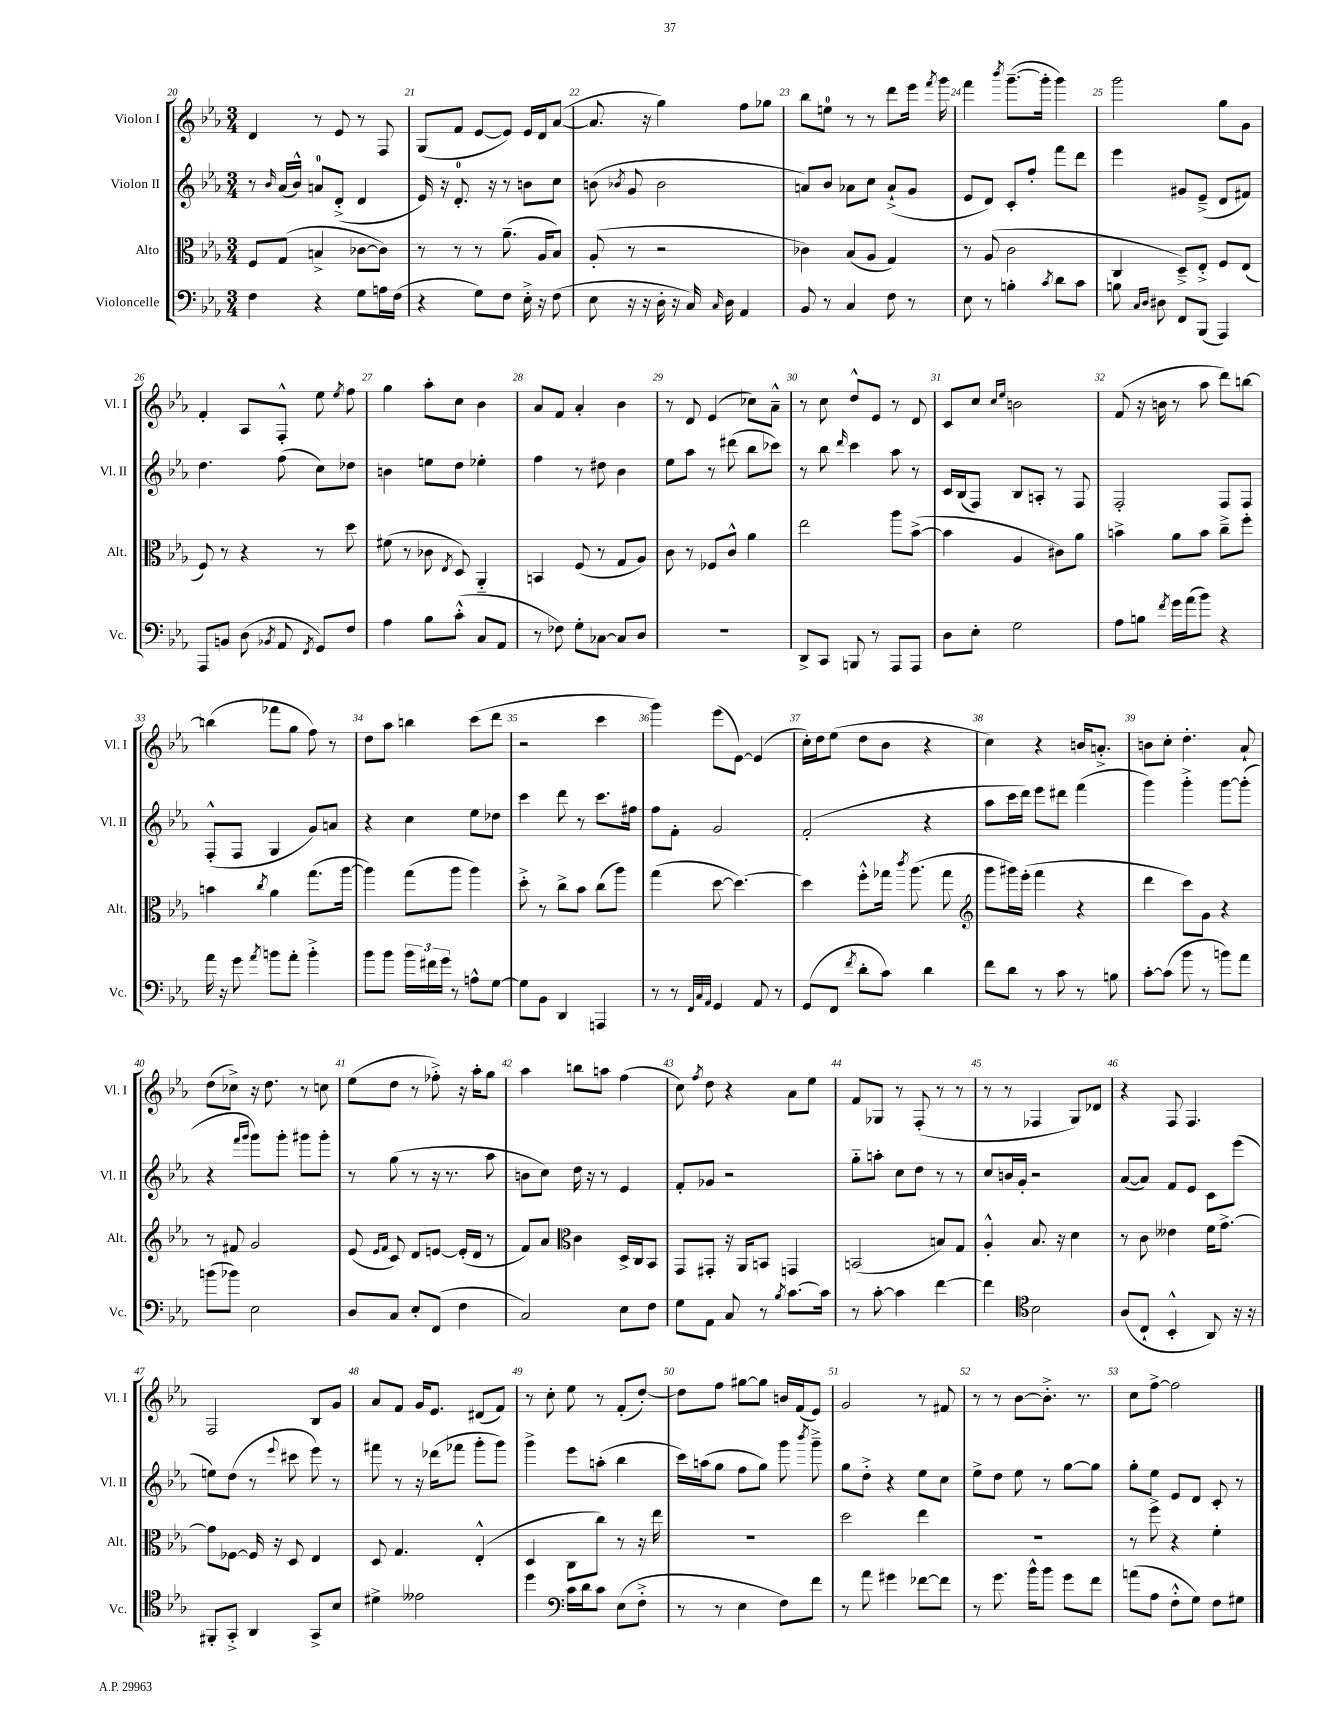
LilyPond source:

<<
\new StaffGroup <<
\new Staff = "s0" \with { instrumentName = "Violon I" shortInstrumentName = "Vl. I" } {
    \clef treble \key ees \major \numericTimeSignature \time 3/4
    \autoBeamOff d'4 r8 ees'8 r8 f8 |
    g8[( f'8] ees'8[~ ees'8]) ees'16[ d'16 aes'8]~( |
    aes'8. r16 g''4) f''8[ ges''8] |
    bes''8[ e''8]-0 r8 r8 d'''8[ ees'''16] \acciaccatura { f'''8 } g'''16 |
    f'''4 \acciaccatura { bes'''8 } g'''8.[~--( g'''16]-. g'''4) |
    g'''2 g''8[ g'8] |
    f'4-. aes8[ f8]-.-^ ees''8 \acciaccatura { ees''8 } f''8 |
    g''4 aes''8[-. c''8] bes'4 |
    aes'8[ f'8] aes'4-. bes'4 |
    r8 d'8 ees'4( ces''8[) aes'8]---^ |
    r8 c''8 d''8[-^ ees'8] r8 d'8 |
    c'8[ c''8] \grace { c''16[ ees''16] } b'2 |
    f'8( r16 b'16 r8 aes''8 d'''8[) b''8]~ |
    b''4( fes'''8[ g''8] f''8) r8 |
    d''8[ aes''8] b''4 c'''8[( d'''8] |
    r2 c'''4 |
    g'''4) ees'''8[( ees'8]~) ees'4( |
    c''16[-.) d''16 ees''8]( d''8[ bes'8] r4 |
    c''4) r4 b'16[ a'8.]-.-> |
    b'8[ c''8]-. d''4.-. aes'8-! |
    d''8[( ces''8]->) r16 d''8. r8 c''8 |
    ees''8[( d''8] r8 fes''8-.->) r16 aes''16[-. g''8] |
    aes''4 b''8[ a''8] f''4( |
    c''8) \acciaccatura { f''8 } d''8 r4 aes'8[ ees''8] |
    f'8[ ges8] r8 f8-.( r8 r8 |
    r8 r8 fes4 g8[) des'8] |
    r4 f8 f4. |
    f2 bes8[ g'8] |
    aes'8[ f'8] g'16[ ees'8.] dis'8[( f'8]) |
    r8 c''8-. ees''8 r8 f'8[-.( d''8]~-.) |
    d''8[ f''8] gis''8[~ gis''8] b'16[ f'16( ees'8]) |
    g'2 r8 fis'8 |
    r8 r8 bes'8[~ bes'8.]-.-> r8. |
    c''8[ f''8]~-> f''2 \bar "|." |
}
\new Staff = "s1" \with { instrumentName = "Violon II" shortInstrumentName = "Vl. II" } {
    \clef treble \key ees \major \numericTimeSignature \time 3/4
    \autoBeamOff r8 \grace { bes'16 } aes'16[( bes'16]-^) a'8[-0 d'8]-.->( d'4 |
    ees'16) r16 d'8.-0-. r16 r8 b'8[ c''8] |
    b'8( \acciaccatura { bes'8 } g'8 bes'2 |
    a'8[) bes'8] aes'8[ c''8] aes'8[-!->( g'8] |
    ees'8[ d'8]) c'8[-. f''8]-. f'''8[ d'''8] |
    ees'''4 gis'8[ ees'8]--->( d'8[ fis'8]) |
    d''4. f''8( c''8[) des''8] |
    b'4 e''8[ d''8] ees''4-. |
    f''4 r8 dis''8 bes'4 |
    ees''8[ aes''8] r8 dis'''8( bes''8[ ces'''8]) |
    r8 bes''8 \grace { d'''16 } c'''4 aes''8 r8 |
    c'16[ bes16( f8]) bes8[ a8]-. r8 f8 |
    f2-. f8[ f8] |
    f8[-.-^( f8] g4 g'8[) a'8] |
    r4 c''4 ees''8[ des''8] |
    c'''4 d'''8 r8 c'''8.[ fis''16] |
    f''8[ f'8]-. g'2 |
    f'2-.( r4 |
    aes''8[ c'''16 d'''16]) ees'''8[ dis'''8] f'''4( |
    g'''4) g'''4-.-> g'''8[~ g'''8]-.( |
    r4 \grace { f'''16[ g'''16] } g'''8[) g'''8]-. gis'''8[ gis'''8]-. |
    r8 g''8( r8 r16 r8. aes''8 |
    b'8[ c''8]) d''16 r16 r8 ees'4 |
    f'8[-. ges'8] r2 |
    g''8[-_ a''8]-. c''8[ d''8] r8 r8 |
    c''8[ b'16 g'16]-. r2 |
    aes'8[~( aes'8]) f'8[ ees'8] c'8[ ees'''8]( |
    e''8[) d''8]( r8 \appoggiatura { ees'''8 } cis'''8 ees'''8) r8 |
    fis'''8 r8 r16 des'''16[( fes'''8] g'''8[-. g'''8]) |
    g'''4-> ees'''8[ a''8]-.( bes''4 |
    c'''16[) a''16( g''8] f''8[ g''8]) g'''8 \acciaccatura { bes'''8 } g'''8---> |
    g''8[ d''8]-.-> r4 ees''8[ c''8] |
    ees''8[-> d''8] ees''8 r8 g''8[~ g''8] |
    g''8[-. ees''8] ees'8[ d'8] c'8-. r8 \bar "|." |
}
\new Staff = "s2" \with { instrumentName = "Alto" shortInstrumentName = "Alt." } {
    \clef alto \key ees \major \numericTimeSignature \time 3/4
    \autoBeamOff f8[ g8]( b4-> ces'8[~ ces'8]) |
    r8 r8 r8 aes'8.--( aes16[ bes8]) |
    aes8-.( r8 r2 |
    ces'4) bes8[( aes8] g4) |
    r8 aes8( c'2 |
    c4 d8[--->) ees8]-.-> f8[ ees8]( |
    f8) r8 r4 r8 d''8 |
    fis'8( r8 ces'8 \acciaccatura { ees8 } d8) aes,4-_ |
    b,4 f8( r8 g8[ aes8]) |
    c'8 r8 fes8[ c'8]-^ aes'4 |
    ees''2 aes''8[ bes'8]~->( |
    bes'4 aes4 cis'8[) aes'8] |
    b'4-> aes'8[ b'8] c''8[---> f''8]-. |
    b'4 \acciaccatura { c''8 } aes'4 g''8.[( aes''16]~ |
    aes''4) g''8[( aes''8] aes''4) |
    d''8-.-> r8 c''8[-> bes'8] c''8[( aes''8]) |
    g''4( d''8~ d''4.~) |
    d''4 f''8[-.-^ ges''16] \acciaccatura { c'''8 } aes''8.( ges''8 |
    \clef treble g'''8[ gis'''16) ees'''16]-.( f'''4 r4 |
    d'''4 c'''8[) g'8] r4 |
    r8 fis'8 g'2 |
    ees'8( \grace { ees'16[ f'16] } c'8) d'8[ e'8]~ e'16[-.( d'16] r8 |
    f'8[) aes'8] \clef alto c'4 d16[-> c16 bes,8] |
    g,8[ gis,8]-. r16 aes,16[ b,8] g,4 |
    b,2( b8[) g8] |
    aes4-.-^ bes8. r16 d'4 |
    r8 c'8 eeses'4 f'16[ g'8.]~-> |
    g'8[ fes8]~ fes16 r16 d8 ees4 |
    d8 g4. ees4-.-^( |
    d4 c8[ c''8]) r8 r16 ees''16 |
    R2. |
    d''2 ees''4 |
    R2. |
    r8 f''8-> r4 f'4-. \bar "|." |
}
\new Staff = "s3" \with { instrumentName = "Violoncelle" shortInstrumentName = "Vc." } {
    \clef bass \key ees \major \numericTimeSignature \time 3/4
    \autoBeamOff f4 r4 g8[ a16 f16]( |
    r4 g8[) f8] ees16-.-> r16 f8( |
    ees8 r16 r16 d16-. r16 c16) \grace { c16 } d16 aes,4 |
    bes,8 r8 c4 f8 r8 |
    ees8 r8 b4-. \acciaccatura { c'8 } d'8[ c'8] |
    b8 \grace { c16[ d16] } dis8 f,8[ bes,,8]( aes,,4) |
    aes,,8[ b,8] d8( \acciaccatura { bes,8 } aes,8 \acciaccatura { f,8 } g,8[) f8] |
    aes4 bes8[ c'8]-.-^( c8[ aes,8] |
    r8 fes8) g8[-. ces8]~ ces8[ d8] |
    R2. |
    d,8[-> c,8] b,,8 r8 aes,,8[ aes,,8] |
    d8[ ees8]-. g2 |
    aes8[ b8] \acciaccatura { f'8 } g'16[ aes'16( bes'8]) r4 |
    aes'16 r16 g'8 \acciaccatura { aes'8 } b'8[ aes'8]-. b'4-.-> |
    bes'8[ bes'8] \tuplet 3/2 { bes'16[ fis'16 g'16] } r8 a8[-^ g8]~ |
    g8[ bes,8] d,4 a,,4 |
    r8 r8 \grace { f,32[ c32 aes,32] } g,4 aes,8 r8 |
    g,8[( f,8] \acciaccatura { f'8 } d'8[-. c'8]) d'4 |
    f'8[ d'8] r8 c'8 r8 b8 |
    c'8[~-. c'8]( bes'8 r8 b'8[) aes'8] |
    b'8[( bes'8]) ees2 |
    d8[ c8] ees8[-. f,8]( f4 |
    c2) ees8[ f8] |
    g8[ aes,8] c8 r8 \acciaccatura { bes8 } c'8.[~ c'16] |
    r8 c'8~-. c'4 f'4~ |
    f'4 \clef tenor bes2 |
    aes8[( c8]-! bes,4-.-^ aes,8) r16 r16 |
    fis,8[-. g,8]-.-> aes,4 g,8[-> bes8] |
    dis'4-> eeses'2 |
    d''4 \clef bass c'16[ d'16 c'8] ees8[( f8]-.-> |
    r8 r8 ees4 f8[) f'8] |
    r8 aes'8 gis'4 fes'8[~ fes'8] |
    r8 g'8. bes'16[-^ bes'8] g'8[ f'8] |
    a'8[( aes8] f8[-.-^ g8]) f8[ gis8] \bar "|." |
}
>>
>>
\layout { \context { \Score currentBarNumber = #20 \override BarNumber.break-visibility = ##(#f #t #t) barNumberVisibility = #all-bar-numbers-visible } }
